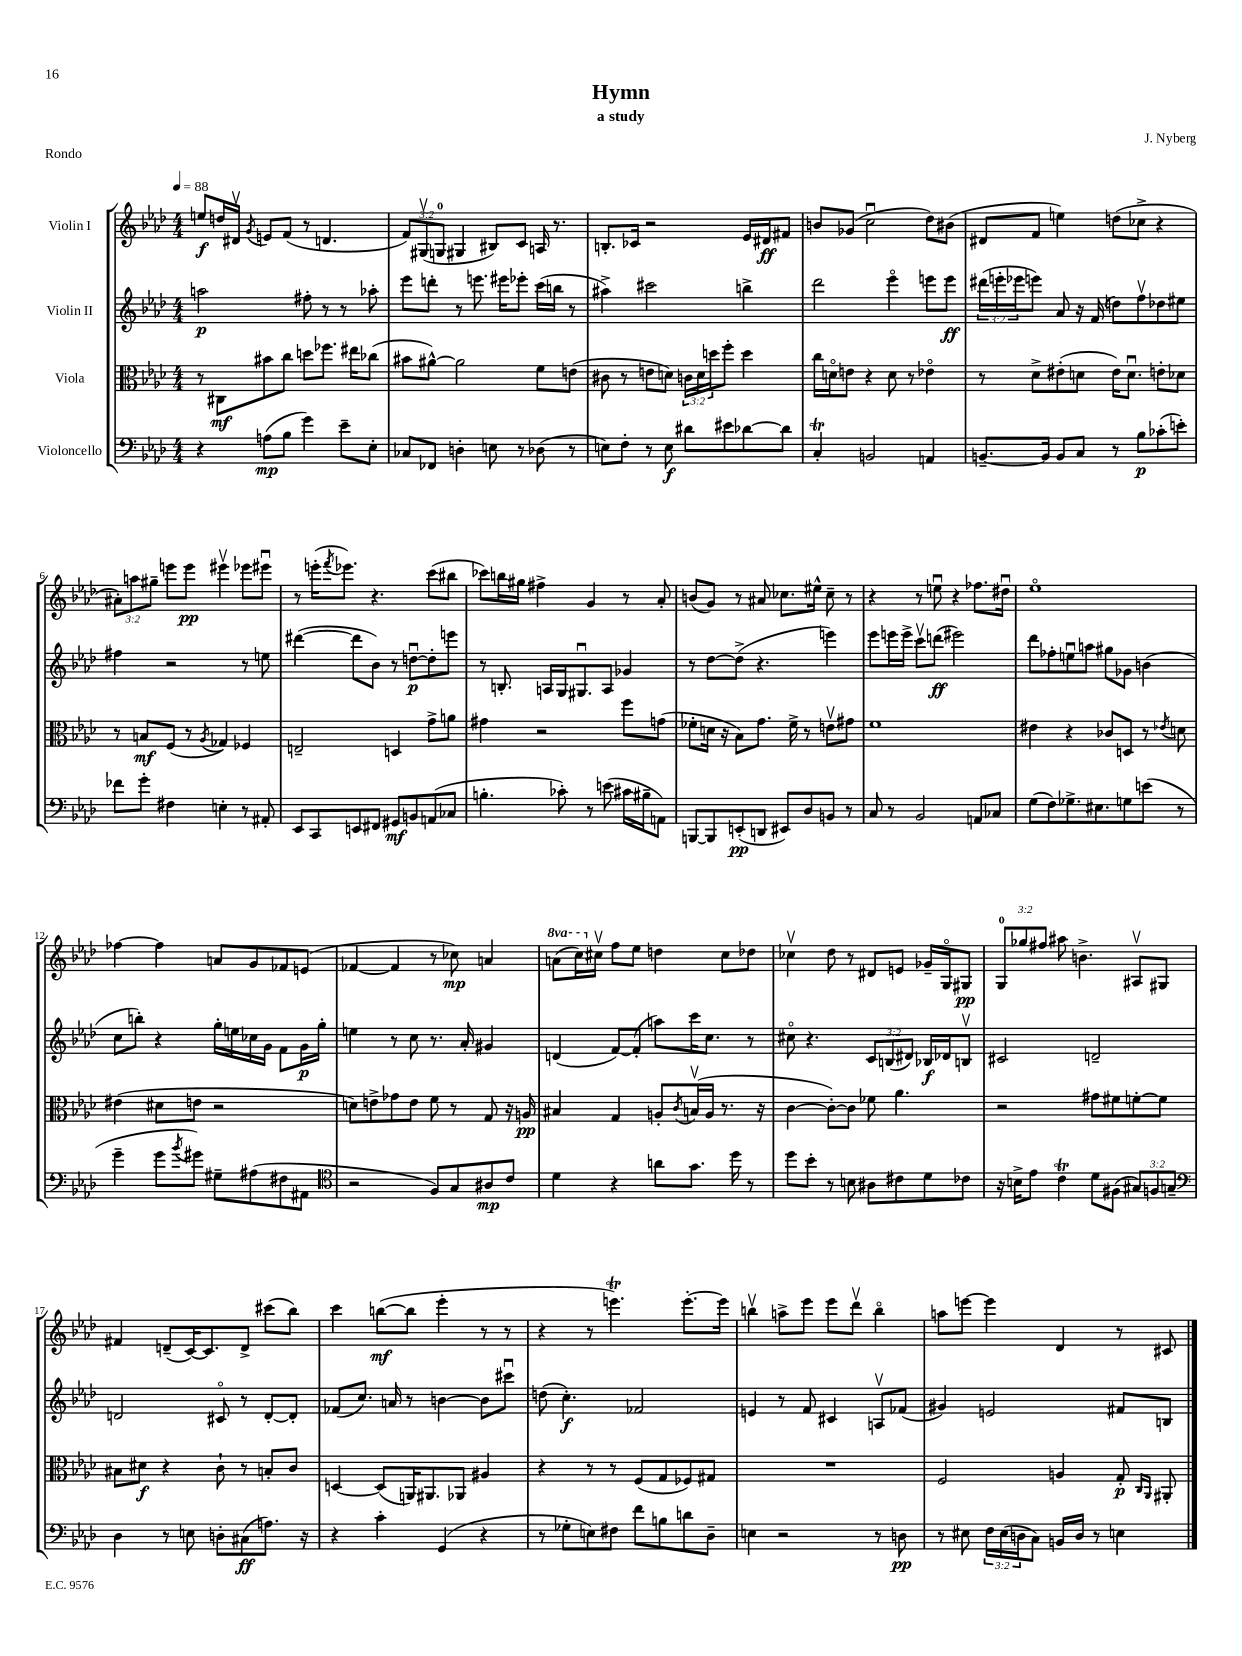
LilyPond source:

\header { title = "Hymn" composer = "J. Nyberg" subtitle = "a study" piece = "Rondo" }
<<
\new StaffGroup <<
\new Staff = "s0" \with { instrumentName = "Violin I" } {
    \clef treble \key aes \major \numericTimeSignature \time 4/4 \override Staff.TupletNumber.text = #tuplet-number::calc-fraction-text \set Staff.ottavationMarkups = #ottavation-simple-ordinals \tempo 4 = 88
    e''8\f d''16 dis'16\upbow \acciaccatura { g'8 } e'8 f'8( r8 d'4. |
    \tuplet 3/2 { f'8) gis8\upbow( g8-0 } gis4 bis8) c'8 a16 r8. |
    b8.-. ces'16 r2 ees'16 dis'16\ff fis'8 |
    b'8 ges'8( c''2\downbow des''8) bis'8( |
    dis'8 f'8 e''4) d''8( ces''8-> r4 |
    \tuplet 3/2 { ais'8-.) a''8 gis''8-- } e'''8 e'''8\pp eis'''4\upbow ees'''8 eis'''8\downbow |
    r8 e'''16-.( \acciaccatura { f'''8 } ees'''8.) r4. c'''8( bis''8 |
    ces'''8) b''16 gis''16 fis''4-> g'4 r8 aes'8-. |
    b'8( g'8) r8 ais'8 ces''8. eis''16-^ ces''8-- r8 |
    r4 r8 e''8\downbow r4 fes''8. dis''16\downbow |
    ees''1\flageolet |
    fes''4~ fes''4 a'8 g'8 fes'8 e'8( |
    fes'4~ fes'4 r8 ces''8\mp) a'4 |
    \ottava #1 a''8( c'''16) \ottava #0 cis''16\upbow f''8 ees''8 d''4 cis''8 des''8 |
    ces''4\upbow des''8 r8 dis'8 e'8 ges'16-- g16\flageolet gis8\pp |
    \tuplet 3/2 { g8-0 ges''8 fis''8 } ais''8 b'4.-> ais8\upbow gis8 |
    fis'4 d'8--( c'16~) c'8. d'8-> cis'''8( bes''8) |
    c'''4 b''8~\mf( b''8 ees'''4-. r8 r8 |
    r4 r8 e'''4.\trill) e'''8.~-. e'''16 |
    b''4\upbow a''8-> ees'''8 ees'''8 des'''8\upbow b''4\flageolet |
    a''8 e'''8~ e'''4 des'4 r8 cis'8 \bar "|." |
}
\new Staff = "s1" \with { instrumentName = "Violin II" } {
    \clef treble \key aes \major \numericTimeSignature \time 4/4 \override Staff.TupletNumber.text = #tuplet-number::calc-fraction-text
    a''2\p fis''8-. r8 r8 aes''8-. |
    ees'''8 d'''8-. r8 e'''8. eis'''16 ees'''8-. c'''16( b''16 r8 |
    ais''4->) cis'''2 b''4-> |
    des'''2 ees'''4\flageolet e'''8 e'''8\ff |
    \tuplet 3/2 { dis'''16( e'''16-. ees'''16 } e'''8) aes'8 r16 f'16( d''8) f''8\upbow des''8 eis''8 |
    fis''4 r2 r8 e''8 |
    dis'''4~( dis'''8 bes'8) r8 d''8~\downbow\p d''8-. e'''8 |
    r8 b8.-. a16 g16 gis8.\downbow a8 ges'4 |
    r8 des''8~ des''8->( r4. e'''4) |
    ees'''8 e'''16 e'''16-> c'''8\upbow d'''8\ff( eis'''2) |
    des'''8 fes''8-. e''8\downbow a''8 gis''8 ges'8 b'4( |
    c''8 b''8-.) r4 g''16-. e''16 ces''16 g'16 f'8 g'16\p g''16-. |
    e''4 r8 c''8 r8. aes'16-. gis'4 |
    d'4( f'8~) f'8-.( a''8) c'''16 c''8. r8 |
    cis''8\flageolet r4. \tuplet 3/2 { c'8 b8( dis'8) } bes16\f des'16 b8\upbow |
    cis'2 d'2-- |
    d'2 cis'8\flageolet r8 d'8~-. d'8-. |
    fes'8( c''8.) a'16 r8 b'4~ b'8 cis'''8\downbow |
    d''8( c''4.-.\f) fes'2 |
    e'4 r8 f'8 cis'4 a8\upbow fes'8( |
    gis'4) e'2 fis'8 b8 \bar "|." |
}
\new Staff = "s2" \with { instrumentName = "Viola" } {
    \clef alto \key aes \major \numericTimeSignature \time 4/4 \override Staff.TupletNumber.text = #tuplet-number::calc-fraction-text
    r8 cis8\mf bis'8 c''8 d''8 fes''8. eis''16 ces''8( |
    bis'8 ais'8~-^) ais'2 f'8 e'8( |
    cis'8 r8 e'8 d'8) \tuplet 3/2 { c'16 d'16 d''16 } f''8-. d''4 |
    c''16 d'16\flageolet e'8 r4 d'8 r8 ees'4\flageolet |
    r8 des'8-> eis'8-.( d'8 eis'16) d'8.\downbow e'8-. des'8 |
    r8 b8\mf f8( r8 \acciaccatura { aes8 } ges4) fes4 |
    e2-- d4 g'8-> a'8 |
    gis'4 r2 f''8 g'8( |
    fes'8-. d'16 r16 bes8) g'8. fes'16-> r8 e'8\upbow gis'8 |
    f'1 |
    eis'4 r4 ces'8 d8 r8 \acciaccatura { ees'8 } d'8 |
    eis'4( dis'8 e'8 r2 |
    d'8) e'8-> ges'8 e'8 f'8 r8 g8 r16 a16\pp |
    bis4 g4 a8-. \acciaccatura { c'8 } b16\upbow( a16 r8. r16 |
    c'4~ c'8~-.) c'8 fes'8 aes'4. |
    r2 gis'8 fis'8 f'8~-. f'8 |
    bis8 dis'8\f r4 c'8-! r8 b8-. c'8 |
    d4~ d8( a,16) ais,8. aes,8 ais4 |
    r4 r8 r8 f8( g8 fes8) gis8 |
    R1 |
    f2 a4 g8-.\p \grace { c16 aes,16 } ais,8-. \bar "|." |
}
\new Staff = "s3" \with { instrumentName = "Violoncello" } {
    \clef bass \key aes \major \numericTimeSignature \time 4/4 \override Staff.TupletNumber.text = #tuplet-number::calc-fraction-text
    r4 a8\mp( bes8 g'4) ees'8-- ees8-. |
    ces8 fes,8 d4-. e8 r8 des8( r8 |
    e8) f8-. r8 e8\f dis'8 eis'8 des'8~ des'8 |
    c4-.\trill b,2 a,4 |
    b,8.~-- b,16 b,8 c8 r8 bes8\p ces'8-.( e'8-.) |
    fes'8 g'8-. fis4 e4-. r8 ais,8-. |
    ees,8 c,8 e,8 fis,8 gis,8\mf b,8 a,8( ces8 |
    b4.-. ces'8-.) r8 e'8( cis'16 bis16-- a,8) |
    b,,8~ b,,8 e,8-.\pp( d,8 eis,8) des8 b,8 r8 |
    c8 r8 bes,2 a,8 ces8 |
    g8( f8) ges8.-> eis8. g8 e'8( r8 |
    g'4-- g'8 \acciaccatura { bes'8 } gis'8) gis8-- ais8( fis8 ais,8 |
    \clef tenor r2 f8) g8 ais8\mp c'8 |
    des'4 r4 a'8 g'8. des''16 r8 |
    des''8 bes'8-. r8 b8 ais8 cis'8 des'8 ces'8 |
    r16 b16-> ees'8 c'4\trill des'8 fis8( \tuplet 3/2 { gis8) f8 g8-- } |
    \clef bass des4 r8 e8 d8-. cis8\ff( a8.) r16 |
    r4 c'4-. g,4( r4 |
    r8 ges8-. e8) fis8 f'8 b8 d'8 des8-- |
    e4 r2 r8 d8\pp |
    r8 eis8 \tuplet 3/2 { f16 eis16( d16 } c8) b,16 d16 r8 e4 \bar "|." |
}
>>
>>
